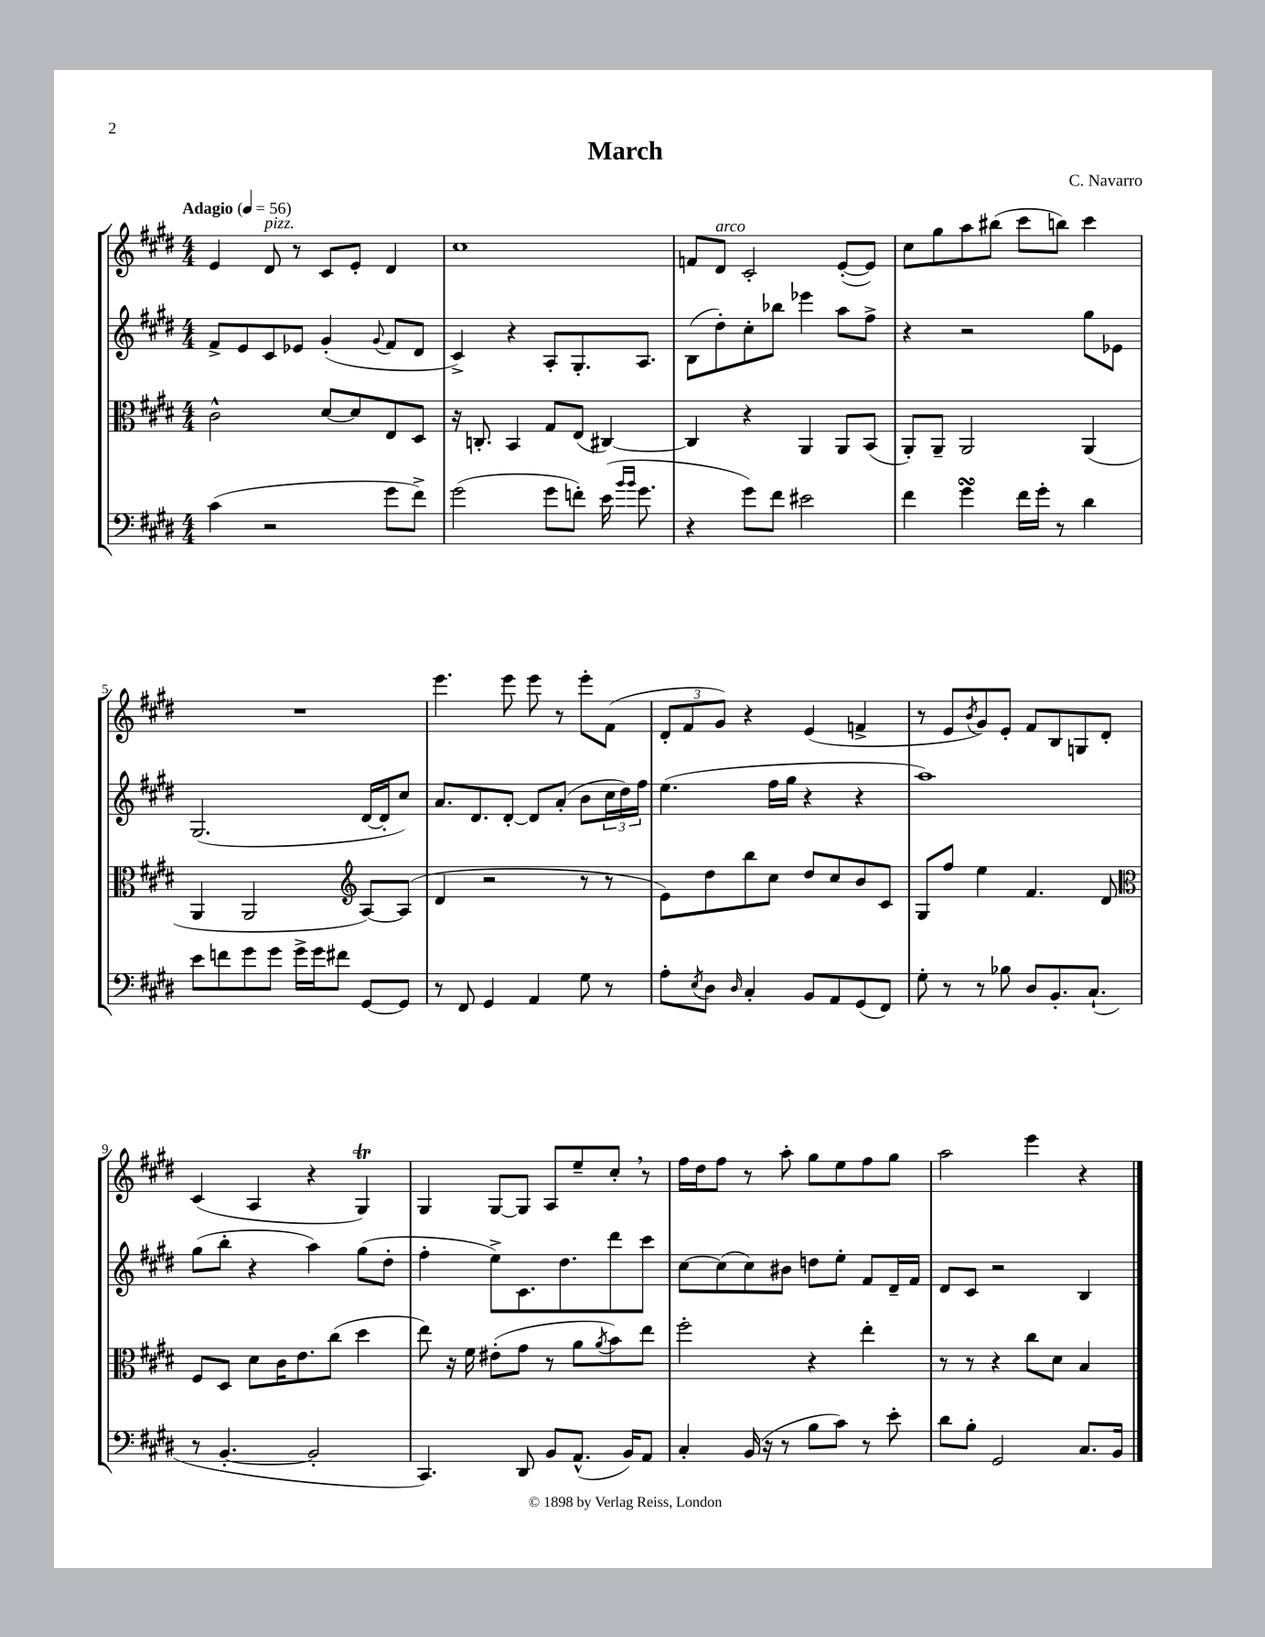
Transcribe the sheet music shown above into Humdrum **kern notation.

**kern	**kern	**kern	**kern
*staff4	*staff3	*staff2	*staff1
*clefF4	*clefC3	*clefG2	*clefG2
*k[f#c#g#d#]	*k[f#c#g#d#]	*k[f#c#g#d#]	*k[f#c#g#d#]
*M4/4	*M4/4	*M4/4	*M4/4
*MM56	*MM56	*MM56	*MM56
(4c#\	2c#^^\	8f#^/L	4e/
.	.	8e/	.
2r	.	8c#/	8d#/
.	.	8e-/J	8r
.	[8d#/L	(4g#'/	8c#/L
.	8d#/]	.	8e'/J
.	.	8qqg#/	.
8g#\L	8E/	8f#/L	4d#/
8f#^\J)	8D#/J	8d#/J	.
=	=	=	=
(2g#\	16r	4c#^/)	1cc#
.	8.C'/	.	.
.	4BB/	4r	.
8g#\L	8G#/L	8A'/L	.
8f'\J)	(8E/J	8.G#'/	.
(16e\	[4C#/)	.	.
16qqb/LL	.	.	.
16qqb/JJ	.	.	.
8.g#\	.	8.A/J	.
=	=	=	=
4r	4C#/]	(8B\L	8f/L
.	.	8dd#'\)	8d#/J
8g#\L)	4r	8cc#'\	2c#'/
8f#\J	.	8bb-\J	.
2e#\	4AA/	4eee-\	.
.	8AA/L	8aa\L	([8e'/L
.	(8BB/J	8ff#^\J	8e/]J)
=	=	=	=
4f#\	8AA'/L)	4r	8cc#\L
.	8AA~/J	.	8gg#\
4g#\	2AA/	2r	8aa\
.	.	.	(8bb#\J
16f#\LL	.	.	8ccc#\L
16g#'\JJ	.	.	.
8r	.	.	8bb\J)
4d#\	(4AA/	8gg#\L	4ccc#\
.	.	8e-\J	.
=	=	=	=
8e\L	4AA/	(2.G#/	1r
8f\	.	.	.
8g#\	2AA/	.	.
8g#\J	.	.	.
16g#^\LL	.	.	.
16g#\J	.	.	.
8f#\J	.	.	.
*	*clefG2	*	*
[8GG#/L	[8A/L)	[16d#/LL	.
.	.	16d#'/]J	.
8GG#/]J	(8A/]J	8cc#/J)	.
=	=	=	=
8r	4d#/	8.a/L	4.eee\
8FF#/	.	.	.
.	.	8.d#/	.
4GG#/	2r	.	.
.	.	[8d#'/J	8eee\
4AA/	.	8d#/]L	8eee\
.	.	(8a'/J	8r
8G#\	8r	8b\L	8eee'\L
8r	8r	24cc#\L	(8f#\J
.	.	24dd#\)	.
.	.	24ff#\JJ	.
=	=	=	=
8A'\L	8e\L)	(4.ee\	12d#'/L
.	.	.	12f#/
8qE/	.	.	.
8D#\J	8dd#\	.	.
.	.	.	12g#/J)
16qqD#/	.	.	.
4C#'/	8bb\	.	4r
.	8cc#\J	16ff#\LL	.
.	.	16gg#\JJ	.
8BB/L	8dd#/L	4r	(4e/
8AA/	8cc#/	.	.
(8GG#/	8b/	4r	4f^/
8FF#/J)	8c#/J	.	.
=	=	=	=
8G#'\	8G#/L	1aa)	8r
8r	8ff#/J	.	8e/L
.	.	.	8qb/
8r	4ee\	.	8g#/)
8B-\	.	.	8e'/J
8D#/L	4.f#/	.	8f#/L
8.BB'/	.	.	8B/
.	.	.	8G/
(8.C#`/J	.	.	.
.	8d#/	.	8d#'/J
=	=	=	=
*	*clefC3	*	*
8r	8F#/L	(8gg#\L	(4c#/
[4.BB'/	8D#/J	8bb'\J	.
.	8d#\L	4r	4A/
.	16c#\K	.	.
.	8.e\	.	.
2BB'/]	.	4aa\)	4r
.	(8cc#\J	.	.
.	4dd#\	(8gg#\L	4G#/)
.	.	8dd#'\J	.
=	=	=	=
4.CC#/)	8ee\)	4ff#'\	4G#/
.	16r	.	.
.	16f#\	.	.
.	(8e#'\L	8ee^\L)	[8G#/L
8DD#/	8g#\J	8.c#\	8G#/]J
8BB/L	8r	.	8A/L
.	.	8.dd#\	.
(8.AA^^/J	8a\L	.	8ee~/
.	8qa/	.	.
.	8b\)	8ddd#\	8cc#'/J
16BB/LK)	.	.	.
8AA/J	8ee\J	8ccc#\J	8r
=	=	=	=
4C#'/	2ff#'\	[8cc#\L	16ff#\LL
.	.	.	16dd#\J
.	.	(8cc#\]	8ff#\J
(16BB/	.	8cc#\)	8r
16r	.	.	.
8r	.	8b#\J	8aa'\
8B\L	4r	8dd\L	8gg#\L
8c#\J)	.	8ee'\J	8ee\
8r	4ee'\	8f#/L	8ff#\
8e'\	.	16d#~/L	8gg#\J
.	.	16f#/JJ	.
=	=	=	=
8d#\L	8r	8d#/L	2aa\
8B'\J	8r	8c#/J	.
2GG#/	4r	2r	.
.	8cc#\L	.	4eee\
.	8d#\J	.	.
8.C#/L	4B/	4B/	4r
16BB/Jk	.	.	.
==	==	==	==
*-	*-	*-	*-
